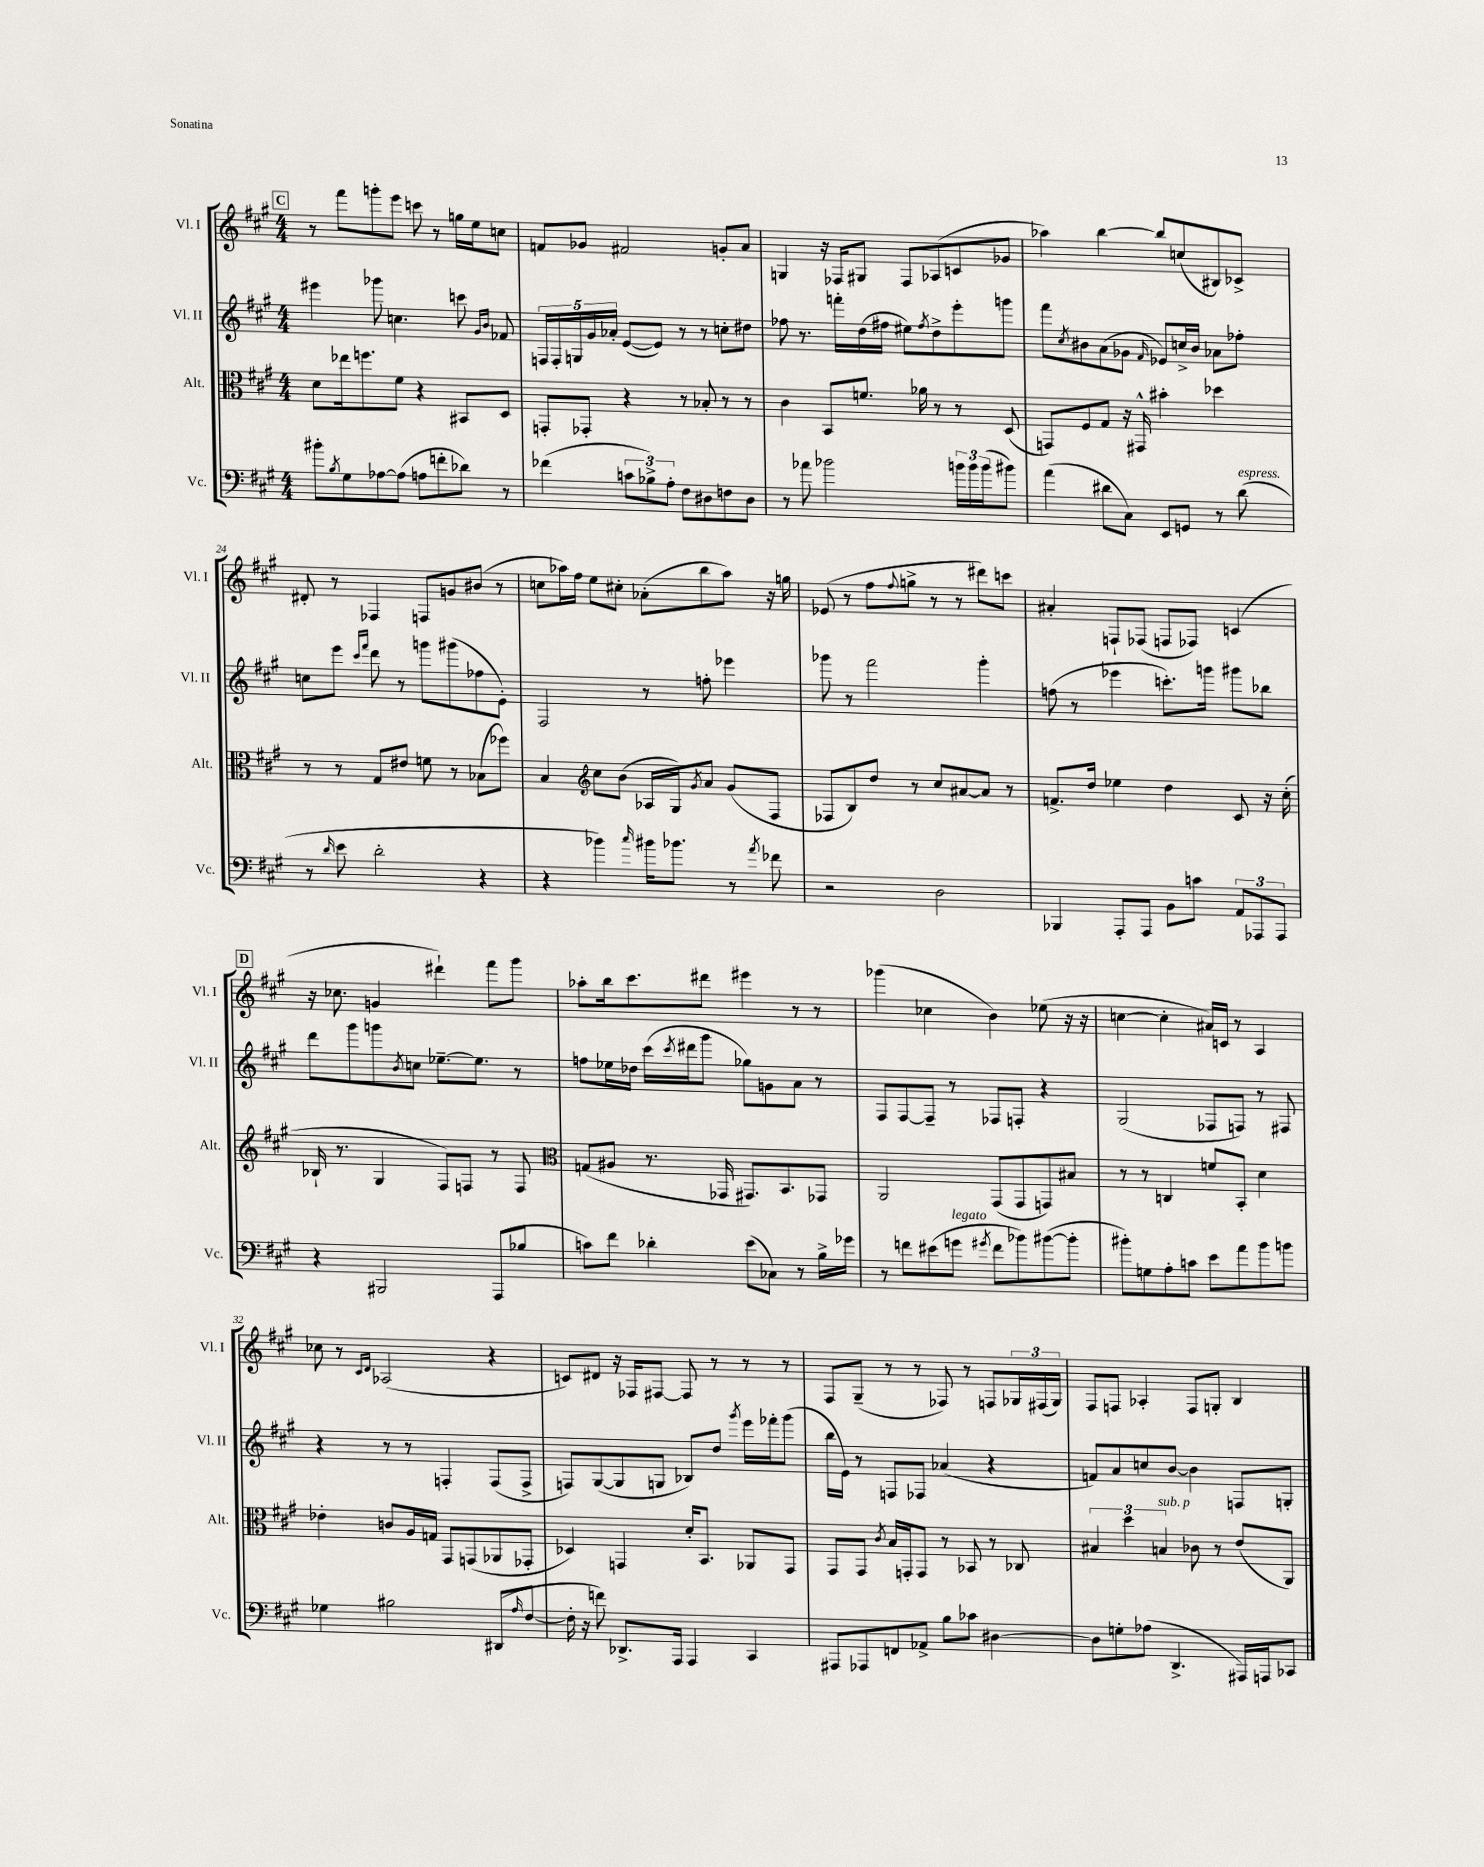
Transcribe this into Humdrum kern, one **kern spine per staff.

**kern	**kern	**kern	**kern
*staff4	*staff3	*staff2	*staff1
*clefF4	*clefC3	*clefG2	*clefG2
*k[f#c#g#]	*k[f#c#g#]	*k[f#c#g#]	*k[f#c#g#]
*M4/4	*M4/4	*M4/4	*M4/4
8b#'\L	8d\L	4eee#\	8r
8qB/	.	.	.
8G#\	16ee-\k	.	8fff#\L
.	8.ff\	.	.
[8A-\	.	8ggg-\	8ggg'\
(8A-\]J	8f#\J	4.cc\	8eee\J
8A\L	4r	.	8ccc\
8f'\	.	.	8r
8d-\J)	8BB#/L	8ccc\	16gg\LL
.	.	.	16ee\J
.	.	16qqg#/LL	.
.	.	16qqb/JJ	.
8r	8D/J	8f-/	8cc\J
=	=	=	=
(4f-\	8GG'/L	20F/LL	8f/L
.	.	20F'/	.
.	.	20G/	.
.	8GG-'/J	.	8g-/J
.	.	20g#/	.
.	.	20a-'/JJ	.
12c\L	4r	([8e/L	2f#/
12B-^\)	.	.	.
.	.	8e/]J)	.
12A'\J	.	.	.
8F#\L	8r	8r	.
8D#\	8B-'/	8r	.
8F\	8r	8cc'\L	8g'/L
8D#\J	8r	8dd#\J	8a/J
=	=	=	=
8r	4c#\	8ff-\	4G/
8a-\	.	8.r	.
2b-\	8BB/L	.	16r
.	.	16fff'\LL	16F-/LK
.	8.f/J	(16dd\	8G#/J
.	.	16ff#\JJ	.
.	.	8ee#\L)	8F-/L
.	16a-\	.	.
.	.	8qff#/	.
.	8r	8dd^\	(8A-/
24b\LL	8r	8eee'\	8c/
24b\	.	.	.
(24b\J	.	.	.
8b#\J)	(8D/	8ggg\J	8g-/J
=	=	=	=
(4a\	8GG/L)	8fff#\L	4aa-\)
.	.	8qcc#/	.
.	8F#/	8b#\	.
8d#\L	8G#/J	(8a\	[4bb\
8C#\J)	16r	8g-\J	.
.	16GG#^^/	.	.
.	.	16qqf#/	.
8EE/L	4b#'\	8e-/L)	8bb/]L
8GG/J	.	16cc^/L	(8cc/
.	.	16b#/JJ	.
8r	4dd-\	8a-\L	8B#/)
(8d#\	.	8ff-'\J	8c-^/J
=	=	=	=
8r	8r	8cc\L	8d#'/
16qqd/	.	.	.
8e\	8r	8eee\J	8r
.	.	16qqccc#/LL	.
.	.	16qqfff#/JJ	.
2d'\	8G#/L	8ddd\	4F-/
.	8e#/J	8r	.
.	8f\	8ggg\L	8F/L
.	8r	(8ggg#\	8g/
4r	(8B-\L	8ff-\	(8b#/J
.	8ff-\J)	8e'\J)	8r
=	=	=	=
4r	4B/	2F#/	8cc\L
.	.	.	16aa-\L)
.	.	.	16ff#\JJ
*	*clefG2	*	*
4b-\)	8cc#\L	.	8ee\L
.	(8b\J	.	8cc#'\J
16qqcc#/	.	.	.
16b#\LK	16A-/LL	8r	(8a-'\L
8.b-\J	16G#/J)	.	.
.	8qg#/	.	.
.	8a/J	8ff'\	8bb\
8r	(8g#/L	4eee-\	8aa-\J)
8qa/	.	.	.
8f-\	8F#/J	.	16r
.	.	.	16gg\
=	=	=	=
2r	8F-/L	8ggg-\	(8e-/
.	8B/)	8r	8r
.	8dd/J	2fff#\	8ff#\L
.	.	.	8qqff#/
.	8r	.	8gg^\J
2D\	8cc#/L	.	8r
.	[8a#/	.	8r
.	8a#/]J	4ggg-'\	8ddd#\L)
.	8r	.	8ccc\J
=	=	=	=
4BBB-/	8.f^/L	(8ff\	4a#'/
.	.	8r	.
.	16dd/Jk	.	.
8AAA'/L	4ee-\	4eee-\	8F`/L
8AAA/J	.	.	(8F-/J
8BB\L	4dd\	8.ccc'\L)	8F/L
8c\J	.	.	8F-/J)
.	.	16ggg\Jk	.
12AA/L	8c#/	8ggg#\L	(4c/
12AAA-/	.	.	.
.	16r	8bb-\J	.
12AAA-/J	.	.	.
.	(16cc#'\	.	.
=	=	=	=
4r	16B-`/	8ddd\L	16r
.	8.r	.	8.cc-\
.	.	8ggg#\	.
2BBB#/	4G#/	8ggg\	4g/
.	.	8qb/	.
.	.	8cc\J	.
.	8F#/L)	[8.ee-~\L	4ddd#`\)
.	8F/J	.	.
.	.	8.ee-\]J	.
(8AAA/L	8r	.	8fff#\L
8B-/J	8F/	8r	8ggg#\J
=	=	=	=
*	*clefC3	*	*
8c\L)	(8G/L	8ff\L	8aa-'\L
8f#\J	8A#/J	16ee-\L	16bb\k
.	.	16dd-\JJ	8.ccc#\
4d-'\	8.r	(16ccc#\LL	.
.	.	8qccc#/	.
.	.	16ddd#\J	.
.	.	8ggg#\J	8ddd#\J
.	16GG-/	.	.
(8e\L	8.GG#/L)	8gg-\L)	4eee#\
8C-\J)	.	8g\	.
.	8.BB/	.	.
8r	.	8a\J	8r
16B^\LL	8GG-/J	8r	8r
16g-\JJ	.	.	.
=	=	=	=
8r	2AA/	8F#/L	(4ggg-\
8f\L	.	[8F#/	.
(8e#\	.	8F#~/]J	4cc-\
8g\J	.	8r	.
8qg#/	.	.	.
8f\L	(8GG#/L	8F-/L	4b\)
8b-\)	8GG#/	8F'/J	.
([8b#\	8GG/)	4r	(8ee-\
8b#'\]J	8B#/J	.	16r
.	.	.	16r
=	=	=	=
8b#'\L)	8r	(2G#/	[4cc\
8G\	8r	.	.
8A'\	4C/	.	4cc'\]
8c\J	.	.	.
8e\L	8f/L	8F-/L	16a#/LL)
.	.	.	16c/JJ
8a\	8BB'/J	8F/J)	8r
8b#\	4d\	8r	4A/
8b\J	.	8F#/	.
=	=	=	=
4G-\	4e-'\	4r	8cc-\
.	.	.	8r
.	.	.	16qqc#/LL
.	.	.	16qqd/JJ
2B#\	8c/L	8r	(2A-/
.	16A/L	8r	.
.	16G/JJ	.	.
.	8GG#/L	4F'/	.
.	(8GG/	.	.
(8DD#/L	8AA-/	(8F/L	4r
16qqA/	.	.	.
[8F#/J	8GG-'/J	8F^/J	.
=	=	=	=
16F#'\]	4D-/)	8F/L)	8c/L)
16r	.	.	.
8f\)	.	([8G#/	8d#/J
8.DD-^/L	4GG/	8G#/]	16r
.	.	.	16F-/LK
.	.	8G/J	[8F#/J
16AAA/Jk	.	.	.
4AAA/	16d'/LK	8B-/L)	8F#/]
.	8.BB/J	.	.
.	.	8dd/J	8r
.	.	8qggg#/	.
4CC#/	8AA-/L	16eee\LL	8r
.	.	16fff-'\J	.
.	8GG/J	(8ggg#\J	8r
=	=	=	=
8AAA#/L	8GG#/L	16bb\LL	8F#/L
.	.	16e\JJ)	.
8AAA-/	8GG#/J	8r	(8G#~/J
.	8qc#/	.	.
8FF/	16B/LL	8F/L	8r
.	16GG'/J	.	.
8AA-^/J	8GG/J	8F-/J	8r
8B\L	8r	(4a-/	8F-/)
8c-\J	8BB-/	.	8r
[4D#\	8r	4r	8F/L
.	8C-/	.	24G-/L
.	.	.	(24F#/
.	.	.	24G-/JJ)
=	=	=	=
8D#\]L	6B#/	8f/L)	8F#/L
8G'\	.	8a/	8F/J
.	6dd\	.	.
(8A-\J	.	8cc/	4A-'/
.	6B/	.	.
4.DD^/	.	[8b/J	.
.	8c-\	4b\]	8F/L
.	8r	.	8G'/J
16AAA#/LL)	(8e/L	8F/L	4B/
16AAA/J	.	.	.
8CC-/J	8AA/J)	8G'/J	.
==	==	==	==
*-	*-	*-	*-
